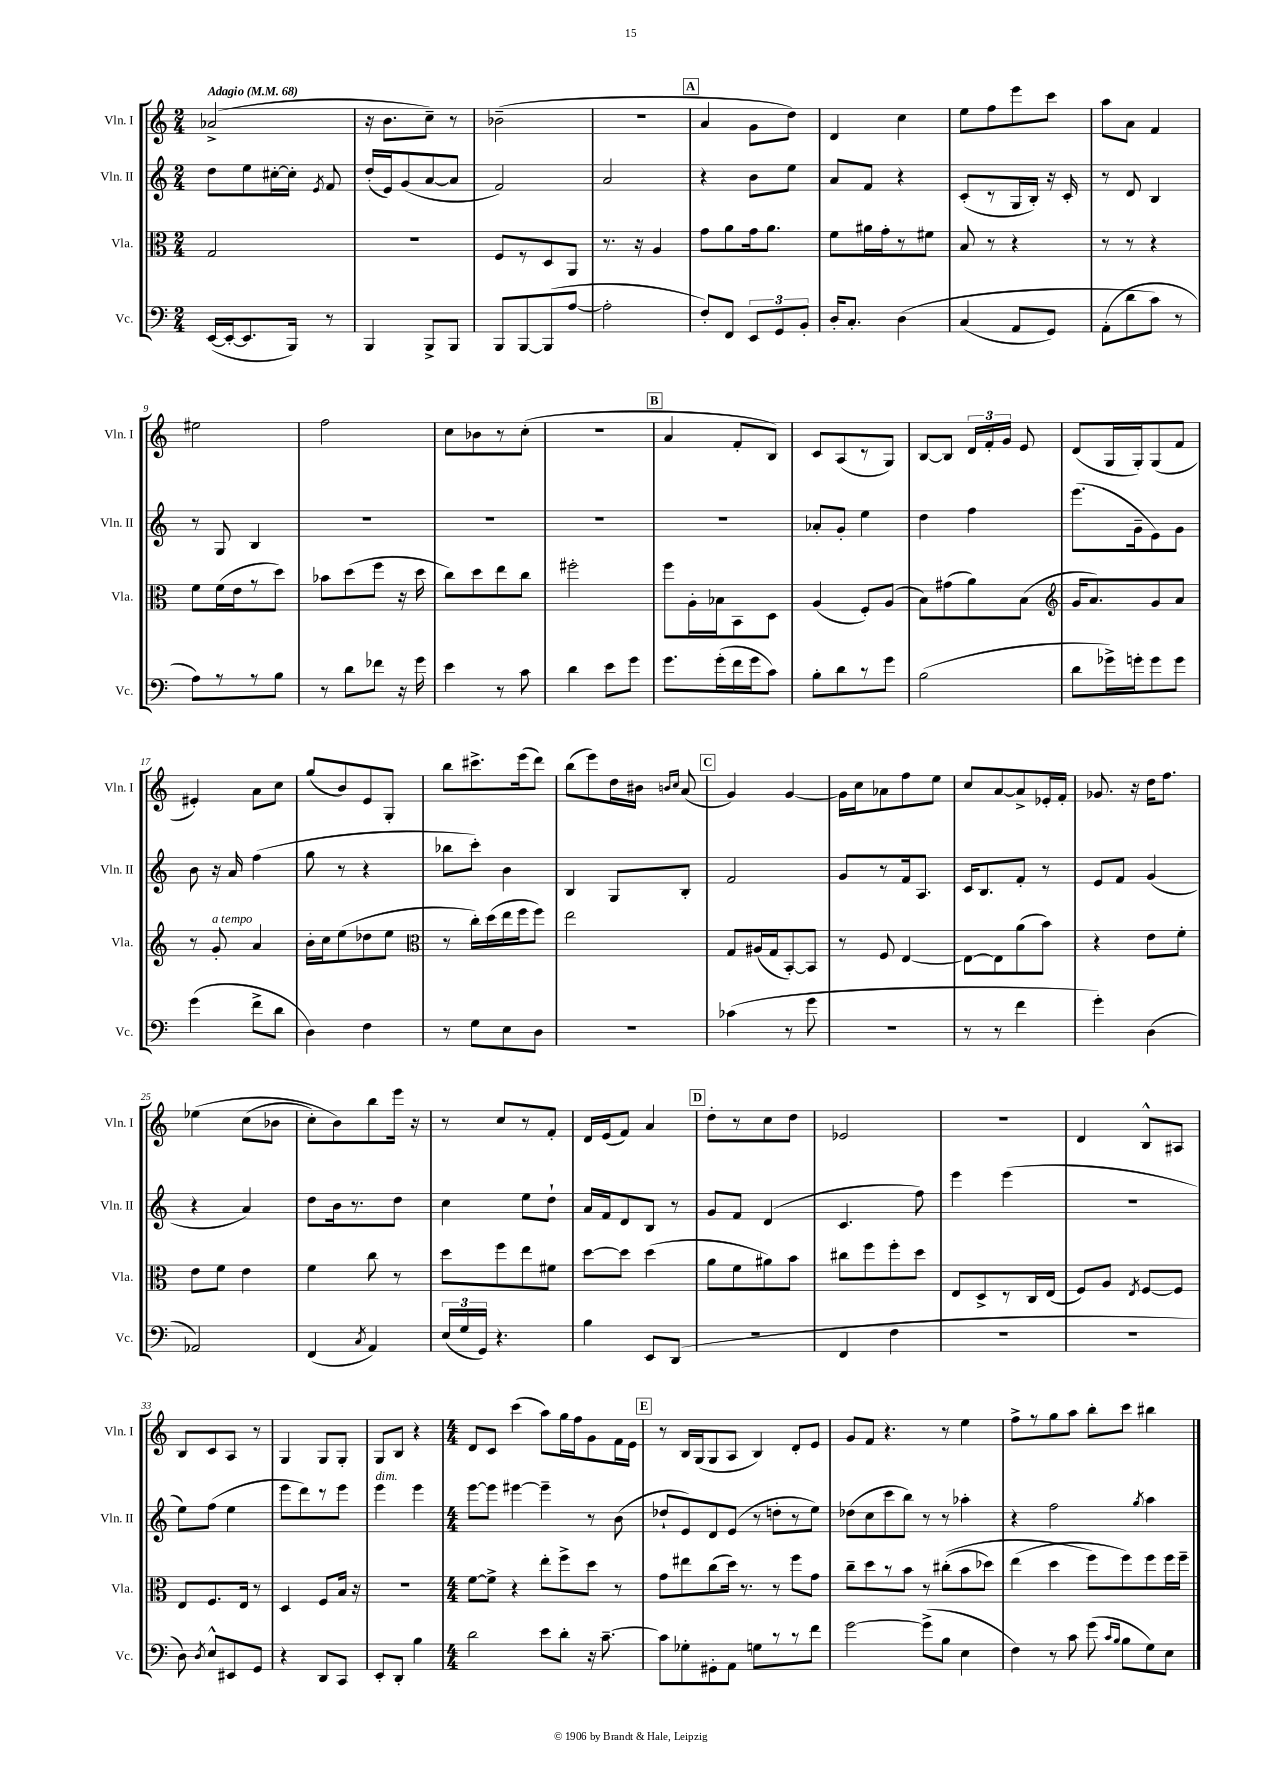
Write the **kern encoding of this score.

**kern	**kern	**kern	**kern
*staff4	*staff3	*staff2	*staff1
*clefF4	*clefC3	*clefG2	*clefG2
*k[]	*k[]	*k[]	*k[]
*M2/4	*M2/4	*M2/4	*M2/4
*MM68	*MM68	*MM68	*MM68
([16EE	2G	8dd	(2a-^
16EE'_	.	.	.
8.EE]	.	8ee	.
.	.	[16cc#'	.
16BBB)	.	16cc#']	.
.	.	8qe	.
8r	.	8f	.
=	=	=	=
4BBB	2r	(16dd'	16r
.	.	16e)	8.b
.	.	(8g	.
8BBB^	.	[8a	8cc~)
8BBB	.	8a]	8r
=	=	=	=
8BBB	8F	2f)	(2b-~
[8BBB	8r	.	.
(8BBB]	8D	.	.
[8A	8AA	.	.
=	=	=	=
2A']	8.r	2a	2r
.	16r	.	.
.	4A	.	.
=	=	=	=
8F')	8g	4r	4a
8FF	8a	.	.
12EE	16g	8b	8g
.	8.a	.	.
12GG	.	.	.
.	.	8ee	8dd)
12BB'	.	.	.
=	=	=	=
16D'	8f	8a	4d
8.C'	.	.	.
.	16a#	8f	.
.	16g'	.	.
&(4D	8r	4r	4cc
.	8f#	.	.
=	=	=	=
(4C	8B	(8c'	8ee
.	8r	8r	8ff
8AA	4r	16G	8eee
.	.	16B')	.
8GG)	.	16r	8ccc
.	.	16c'	.
=	=	=	=
(8AA'	8r	8r	8aa
8d	8r	8d	8a
8c&)	4r	4B	4f
8r	.	.	.
=	=	=	=
8A)	8f	8r	2ee#
8r	(16f	8G	.
.	16e	.	.
8r	8r	4B	.
8B	8dd)	.	.
=	=	=	=
8r	8b-	2r	2ff
8d	(8dd	.	.
8f-	8ff	.	.
16r	16r	.	.
16g	16dd	.	.
=	=	=	=
4e	8cc)	2r	8cc
.	8dd	.	8b-
8r	8ee	.	8r
8c	8cc	.	(8cc'
=	=	=	=
4d	2ff#'	2r	2r
8e	.	.	.
8g	.	.	.
=	=	=	=
8.g	8ff	2r	4a
.	16A'	.	.
(16g'	16B-	.	.
16f	8BB	.	8f'
16g	.	.	.
8c)	8D	.	8B)
=	=	=	=
8B'	(4A	8a-'	8c
8d	.	8g'	(8A
8r	8F')	4ee	8r
8g	(8A	.	8G)
=	=	=	=
(2B	8B)	4dd	[8B
.	(8g#	.	8B]
.	8a)	4ff	24d
.	.	.	24f'
.	.	.	24g
.	(8B	.	8e
=	=	=	=
*	*clefG2	*	*
8d	16g	(8.eee	(8d
.	8.a)	.	.
16g-^)	.	.	16G
16g'	.	16g~	16G')
8g	8g	8e)	(8G
8g	8a	8g	8f
=	=	=	=
(4g	8r	8b	4e#')
.	8g'	16r	.
.	.	16a	.
8f^	4a	(4ff	8a
8d	.	.	8cc
=	=	=	=
4D)	16b'	8gg	(8gg
.	16cc	.	.
.	(8ee	8r	8b)
4F	8dd-	4r	8e
.	8ee	.	8G'
=	=	=	=
*	*clefC3	*	*
8r	8r	8bb-	8bb
8G	16cc')	8ccc')	8.ccc#^
.	(16dd	.	.
8E	16ee	4b	.
.	16ff	.	(16eee
8D	8ff)	.	8ddd)
=	=	=	=
2r	2ee	4B	(8bb
.	.	.	8eee)
.	.	8G	16dd
.	.	.	16b#
.	.	.	16qqb
.	.	.	16qqcc
.	.	8B'	(8a
=	=	=	=
(4c-	8G	2f	4g)
.	(16A#	.	.
.	16G	.	.
8r	[8BB')	.	[4g
8g	8BB]	.	.
=	=	=	=
2r	8r	8g	16g]
.	.	.	16cc
.	8F	8r	8a-
.	[4E	16f	8ff
.	.	8.A	.
.	.	.	8ee
=	=	=	=
8r	8E_	16c	8cc
.	.	8.B	.
8r	8E]	.	[8a
4f	(8a	8f'	8a^]
.	8b)	8r	16e-'
.	.	.	16f'
=	=	=	=
4g')	4r	8e	8.g-
.	.	8f	.
.	.	.	16r
(4D	8e	(4g	16dd
.	.	.	8.ff
.	8f'	.	.
=	=	=	=
2AA-)	8e	4r	&(4ee-
.	8f	.	.
.	4e	4a)	(8cc
.	.	.	8b-
=	=	=	=
(4FF	4f	8dd	8cc')
.	.	16b	8b&)
.	.	8.r	.
8qC	.	.	.
4AA)	8cc	.	8bb
.	8r	8dd	16eee
.	.	.	16r
=	=	=	=
(24E	8dd	4cc	8r
24G	.	.	.
24GG)	.	.	.
4.r	8ff	.	8cc
.	8ee	8ee	8r
.	8f#	8dd`	8f'
=	=	=	=
4B	[8dd	16a	16d
.	.	16f	(16e
.	8dd]	8d	8f)
8EE	(4dd	8B	4a
(8DD	.	8r	.
=	=	=	=
2r	8a	8g	8dd'
.	8f	8f	8r
.	8a#)	(4d	8cc
.	8b	.	8dd
=	=	=	=
4FF	8cc#	4.c	2e-
.	8ff	.	.
4F	8ff'	.	.
.	8dd	8ff)	.
=	=	=	=
2r	8E	4eee	2r
.	8D^	.	.
.	8r	(4eee	.
.	16C	.	.
.	(16E	.	.
=	=	=	=
2r	8F)	2r	4d
.	8A	.	.
.	8qE	.	.
.	[8F	.	8B^^
.	8F]	.	8A#
=	=	=	=
8D)	8E	8ee)	8B
8qD	.	.	.
8E^^	8.F	(8ff	8c
8EE#	.	4ee	8A
.	16E	.	.
8GG	8r	.	8r
=	=	=	=
4r	4D	8eee	4G
.	.	8ddd)	.
8DD	8F	8r	8G
8CC	16B	8eee	8G'
.	16r	.	.
=	=	=	=
8EE'	2r	4eee	8G
8DD'	.	.	8B
4B	.	4eee	4r
=	=	=	=
*M4/4	*M4/4	*M4/4	*M4/4
2d	[8f	[8eee	8d
.	8f^]	8eee]	8c
.	4r	[4eee#	(4ccc
8e	8ee'	4eee#~]	8aa)
8d'	8ff^	.	16gg
.	.	.	16ff
16r	8dd	8r	8g
[8.c~	.	.	.
.	8r	(8b	16f
.	.	.	16e
=	=	=	=
8c]	8g	8dd-`	8r
8G-'	8ee#	8e)	16B
.	.	.	(16G
8GG#'	(8cc	8d	8G
8AA	16dd)	(8e	8A
.	8.r	.	.
8G	.	8r	4B)
8r	8r	8dd'	.
8r	8ff	8r	8d'
8f	8g	8ee)	8e
=	=	=	=
[2g	8cc~	(8dd-	8g
.	8dd	8cc	8f
.	8r	8ccc	4.r
.	8b	8bb)	.
(8g^]	8r	8r	.
8B	&((8cc#'	8r	8r
4E	8b	4aa-'	4ee
.	8dd-)	.	.
=	=	=	=
4F)	(4ee	4r	8ff^
.	.	.	8r
8r	4dd	2ff	8gg
8c	.	.	8aa
(8g	8ff&)	.	8bb'
16qqc	.	.	.
16qqB	.	.	.
8B	8ff)	.	8ccc
.	.	8qgg	.
8G)	8ff	4aa	4bb#
8E	16ff	.	.
.	16ff~	.	.
==	==	==	==
*-	*-	*-	*-
